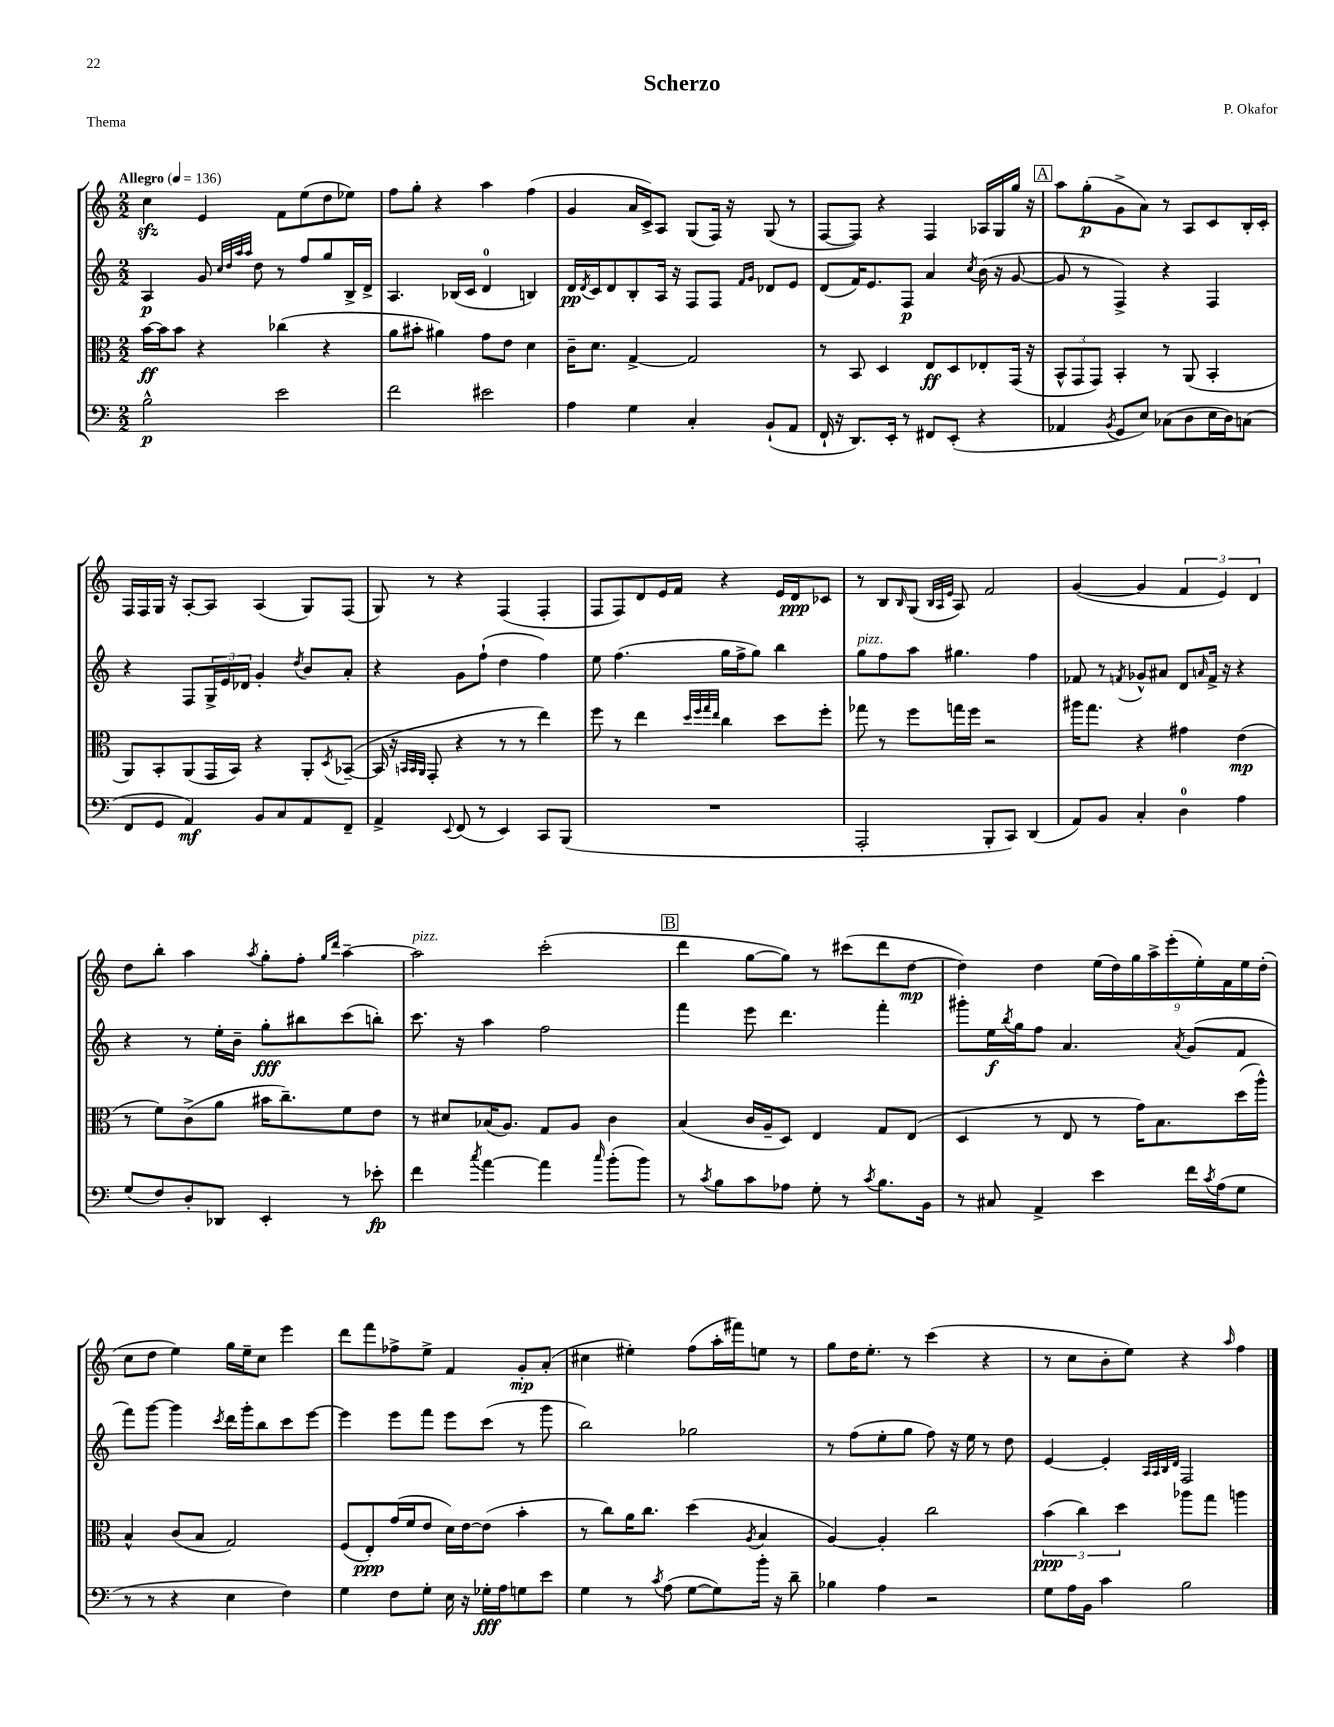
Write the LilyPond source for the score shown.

\header { title = "Scherzo" composer = "P. Okafor" piece = "Thema" }
<<
\new StaffGroup <<
\new Staff = "s0" {
    \clef treble \key c \major \numericTimeSignature \time 2/2 \tempo "Allegro" 4 = 136
    c''4\sfz e'4 f'8 e''8( d''8 ees''8) |
    f''8 g''8-. r4 a''4 f''4( |
    g'4 a'16 c'16->) a8 g8( f16) r16 g8( r8 |
    f8~ f8) r4 f4 aes16 g16 g''16 r16 |
    \mark \markup { \box "A" } a''8 g''8-.\p( g'8-> a'8) r8 a8 c'8 b16-. c'16-. |
    f16 f16 g16 r16 a8~-. a8 a4( g8) f8( |
    g8) r8 r4 f4( f4-. |
    f8 f8) d'8 e'16 f'16 r4 e'16 d'16\ppp ces'8 |
    r8 b8 \grace { b16 } g8( \grace { b32 a32 e'32 } a8) f'2 |
    g'4~( g'4 \tuplet 3/2 { f'4 e'4) d'4 } |
    d''8 b''8-. a''4 \acciaccatura { a''8 } g''8-. f''8-. \grace { g''16 d'''16 } a''4~-- |
    a''2^\markup { \italic "pizz." } c'''2-.( |
    \mark \markup { \box "B" } d'''4 g''8~ g''8) r8 cis'''8( d'''8 d''8~\mp |
    d''4) d''4 \tuplet 9/8 { e''16( d''16) g''16 a''16-> e'''16-.( e''16-.) f'16 e''16 d''16-.( } |
    c''8 d''8 e''4) g''16 e''16-- c''8 e'''4 |
    d'''8 f'''8 fes''8-> e''8-> f'4 g'8-.\mp a'8-.( |
    cis''4 eis''4-.) f''8( a''16-. fis'''16) e''8 r8 |
    g''8 d''16 e''8.-. r8 c'''4( r4 |
    r8 c''8 b'8-. e''8) r4 \grace { a''16 } f''4 \bar "|." |
}
\new Staff = "s1" {
    \clef treble \key c \major \numericTimeSignature \time 2/2
    a4\p g'8 \grace { c''32 d''32 a''32 a''32 } d''8 r8 f''8 g''8 b16-> d'16-> |
    a4. bes16( c'16 d'4-0 b4) |
    d'16\pp \acciaccatura { d'8 } c'16 d'8 b8-. a16 r16 f8 f8 \grace { f'16 g'16 } des'8 e'8 |
    d'8( f'16) e'8. f8\p a'4 \acciaccatura { c''8 } b'16( r16 g'8~ |
    \mark \markup { \box "A" } g'8 r8 f4->) r4 f4 |
    r4 f8 \tuplet 3/2 { g16-> e'16 des'16 } g'4-. \acciaccatura { d''8 } b'8 a'8-. |
    r4 g'8 f''8-!( d''4 f''4) |
    e''8 f''4.( g''16 f''16-> g''8) b''4 |
    g''8^\markup { \italic "pizz." } f''8 a''8 gis''4. f''4 |
    fes'8 r8 \acciaccatura { f'8 } ges'8-^ ais'8 d'8 \grace { a'16 } f'16-> r16 r4 |
    r4 r8 e''16-. b'16-- g''8-.\fff bis''8 c'''8( b''8-.) |
    c'''8. r16 a''4 f''2 |
    \mark \markup { \box "B" } f'''4 e'''8 d'''4. f'''4-. |
    gis'''8-. e''16\f \acciaccatura { b''8 } g''16 f''8 a'4. \acciaccatura { a'8 } g'8( f'8 |
    f'''8) g'''8~ g'''4 \acciaccatura { c'''8 } d'''16 g'''16-. b''8 c'''8 e'''8~ |
    e'''4 e'''8 f'''8 e'''8 c'''8( r8 g'''8 |
    b''2) ges''2 |
    r8 f''8( e''8-. g''8 f''8) r16 e''16 r8 d''8 |
    e'4~ e'4-. \grace { a32 a32 b32 d'32 } f2 \bar "|." |
}
\new Staff = "s2" {
    \clef alto \key c \major \numericTimeSignature \time 2/2
    b'16~\ff b'16 b'8 r4 ces''4( r4 |
    a'8 bis'8-. ais'4) g'8 e'8 d'4 |
    c'16-- d'8. g4~-> g2 |
    r8 b,8 d4 e8\ff d8 ees8-. g,16( r16 |
    \mark \markup { \box "A" } \tuplet 3/2 { b,8-^ g,8 g,8) } b,4-. r8 a,8( b,4-. |
    a,8) b,8-. a,8( g,16 b,16) r4 a,8-. \acciaccatura { d8 } bes,8~--( |
    bes,16 r16 \grace { b,32 b,32 a,32 } g,8-. r4 r8 r8 e''4) |
    f''8 r8 e''4 \grace { d''32 f''32 g''32 e''32 } c''4 d''8 f''8-. |
    ges''8 r8 f''8 g''16 f''16 r2 |
    ais''16 g''8. r4 gis'4 e'4\mp( |
    r8 f'8) c'8->( a'8 bis'16 c''8.--) f'8 e'8 |
    r8 dis'8 bes16( a8.) g8 a8 c'4 |
    \mark \markup { \box "B" } b4( c'16 a16-- d8) e4 g8 e8( |
    d4 r8 e8 r8 g'16) b8. d''16( a''16-^) |
    b4-^ c'8( b8 g2) |
    f8( e8-.\ppp) g'16( f'16 e'8 d'16) e'16~ e'8( b'4-. |
    r8 c''8) a'16 c''8. d''4( \acciaccatura { a8 } b4 |
    a4~) a4-. c''2 |
    \tuplet 3/2 { b'4\ppp( c''4) d''4 } aes''8 g''8 a''4 \bar "|." |
}
\new Staff = "s3" {
    \clef bass \key c \major \numericTimeSignature \time 2/2
    b2-^\p e'2 |
    f'2 eis'2 |
    a4 g4 c4-. b,8-!( a,8 |
    f,16-! r16 d,8.) e,16-. r8 fis,8 e,8-.( r4 |
    \mark \markup { \box "A" } aes,4 \acciaccatura { b,8 } g,8 e8) ces8( d8 e16 d16) c8( |
    f,8 g,8 a,4\mf) b,8 c8 a,8 f,8-- |
    a,4-> \appoggiatura { e,8 } f,8( r8 e,4) c,8 b,,8( |
    R1 |
    a,,2-. b,,8-. c,8) d,4( |
    a,8) b,8 c4-. d4-0 a4 |
    g8( f8) d8-. des,8 e,4-. r8 ees'8-.\fp |
    f'4 \acciaccatura { c''8 } a'4~ a'4 \grace { c''16 } b'8-.( b'8) |
    \mark \markup { \box "B" } r8 \acciaccatura { c'8 } b8 c'8 aes8 g8-. r8 \acciaccatura { c'8 } b8. b,16 |
    r8 cis8 a,4-> e'4 f'16 \acciaccatura { c'8 } a16( g8 |
    r8 r8 r4 e4 f4) |
    g4 f8 g8-. e16 r16 ges16-.\fff a16 g8 e'8 |
    g4 r8 \acciaccatura { c'8 } a8( g8~ g8) b'16-. r16 d'8-- |
    bes4 a4 r2 |
    g8 a16 b,16 c'4 b2 \bar "|." |
}
>>
>>
\layout { \context { \Score \remove "Bar_number_engraver" } }
